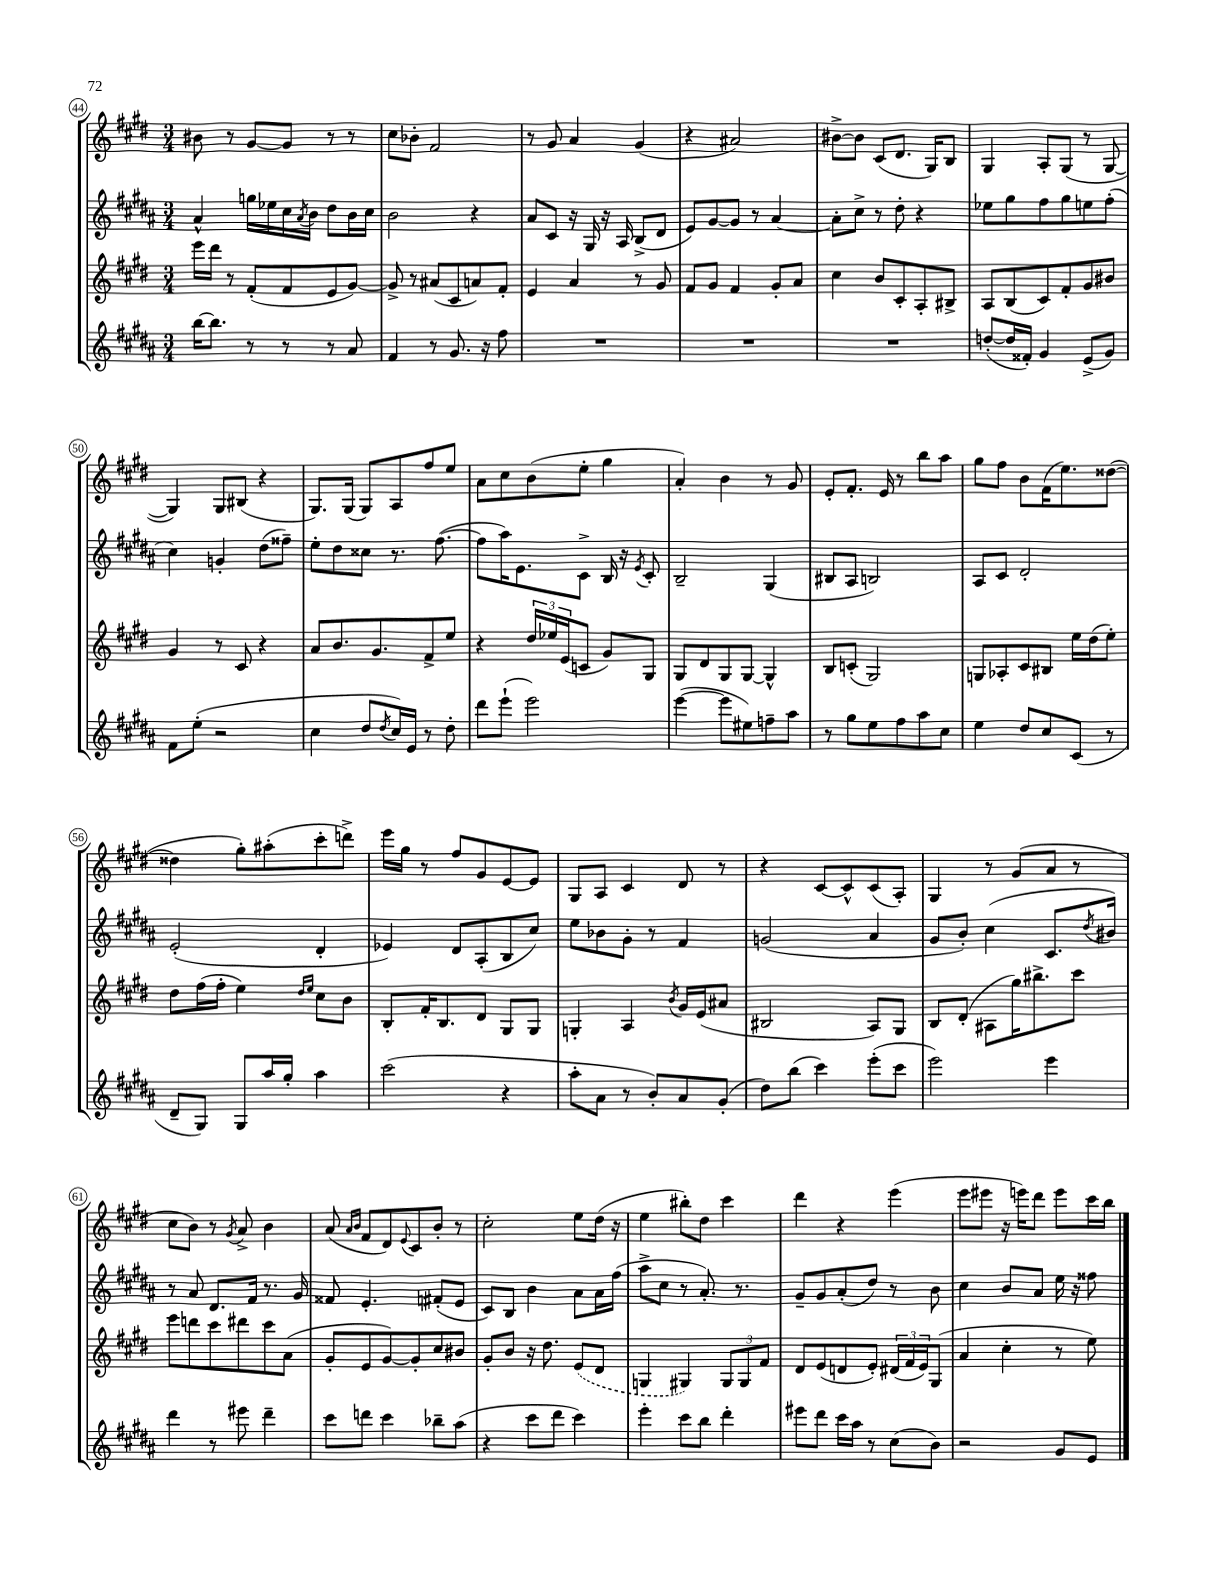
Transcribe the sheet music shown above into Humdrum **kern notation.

**kern	**kern	**kern	**kern
*staff4	*staff3	*staff2	*staff1
*clefG2	*clefG2	*clefG2	*clefG2
*k[f#c#g#d#a#]	*k[f#c#g#d#]	*k[f#c#g#d#a#]	*k[f#c#g#d#]
*M3/4	*M3/4	*M3/4	*M3/4
[16bb	16eee	4a#^^	8b#
8.bb]	16ddd#	.	.
.	8r	.	8r
8r	(8f#'	16gg	[8g#
.	.	16ee-	.
8r	8f#	16cc#	8g#]
.	.	8qa#	.
.	.	16b	.
8r	8e	8dd#	8r
8a#	[8g#)	16b	8r
.	.	16cc#	.
=	=	=	=
4f#	8g#^]	2b	8cc#
.	8r	.	8b-'
8r	(8a#	.	2f#
8.g#	8c#	.	.
.	8a)	4r	.
16r	.	.	.
8ff#	8f#'	.	.
=	=	=	=
2.r	4e	8a#	8r
.	.	8c#	8g#
.	4a	16r	4a
.	.	16G#	.
.	.	16r	.
.	.	16A#	.
.	8r	(8B^	(4g#
.	8g#	8d#	.
=	=	=	=
2.r	8f#	8e)	4r
.	8g#	[8g#	.
.	4f#	8g#]	2a#)
.	.	8r	.
.	8g#'	[4a#	.
.	8a	.	.
=	=	=	=
2.r	4cc#	8a#']	[8b#^
.	.	8cc#^	8b#]
.	8b	8r	(8c#
.	8c#'	8dd#'	8.d#
.	8A'	4r	.
.	.	.	16G#)
.	8B#^	.	8B
=	=	=	=
([8dd'	8A	8ee-	4G#
16dd]	(8B	8gg#	.
16f##')	.	.	.
4g#	8c#)	8ff#	8A'
.	8f#'	8gg#	(8G#
(8e^	8g#	8ee	8r
8g#)	8b#	(8ff#'	[8G#
=	=	=	=
8f#	4g#	4cc#)	4G#])
(8ee'	.	.	.
2r	8r	4g'	8G#
.	8c#	.	(8B#
.	4r	(8dd#	4r
.	.	8ff##~)	.
=	=	=	=
4cc#	8a	8ee'	8.G#)
.	8.b	8dd#	.
.	.	.	(16G#
8dd#	.	8cc##	8G#)
.	8.g#	.	.
8qdd#	.	.	.
16cc#)	.	8.r	8A
16e	.	.	.
8r	8f#^	.	8ff#
.	.	([8.ff#	.
8dd#'	8ee	.	8ee
=	=	=	=
8ddd#	4r	8ff#]	8a
(8eee`	.	16aa#)	8cc#
.	.	8.e	.
2eee)	24dd#	.	(8b
.	24ee-	.	.
.	(24e	.	.
.	8c	8c#^	8ee'
.	8g#)	16B	4gg#
.	.	16r	.
.	.	8qe	.
.	8G#	8c#'	.
=	=	=	=
([4eee	8G#	2B~	4a')
.	8d#	.	.
8eee]	8G#	.	4b
8ee#)	[8G#	.	.
8ff~	4G#^^]	(4G#	8r
8aa#	.	.	8g#
=	=	=	=
8r	8B	8B#	8e'
8gg#	(8c'	8A#	8.f#'
8ee	2G#)	2B)	.
.	.	.	16e
8ff#	.	.	8r
8aa#	.	.	8bb
8cc#	.	.	8aa
=	=	=	=
4ee	8G	8A#	8gg#
.	8A-'	8c#	8ff#
8dd#	8c#	2d#'	8b
8cc#	8B#	.	(16f#
.	.	.	8.ee)
(8c#	16ee	.	.
.	(16dd#	.	.
8r	8ee')	.	([8dd##
=	=	=	=
8d#~	8dd#	(2e'	4dd##]
8G#)	(16ff#	.	.
.	16ff#'	.	.
8G#	4ee)	.	8gg#')
16aa#	.	.	(8aa#'
16gg#'	.	.	.
.	16qqdd#	.	.
.	16qqee	.	.
4aa#	8cc#	4d#'	8ccc#'
.	8b	.	8ddd^)
=	=	=	=
(2ccc#	8B'	4e-)	16eee
.	.	.	16gg#
.	16f#'	.	8r
.	8.B	.	.
.	.	8d#	8ff#
.	8d#	(8A#'	8g#
4r	8G#	8B	[8e
.	8G#	8cc#)	8e]
=	=	=	=
8aa#'	4G'	8ee	8G#
8a#	.	8b-	8A
8r	4A	8g#'	4c#
8b')	.	8r	.
.	8qb	.	.
8a#	16g#	4f#	8d#
.	(16e	.	.
(8g#'	8a#	.	8r
=	=	=	=
8dd#)	2B#	(2g	4r
(8bb	.	.	.
4ccc#)	.	.	[8c#
.	.	.	8c#^^]
(8eee'	8A)	4a#	(8c#
8ccc#	8G#	.	8A')
=	=	=	=
2eee)	8B	8g#	4G#
.	(8d#'	8b')	.
.	8A#	(4cc#	8r
.	16gg#)	.	(8g#
.	8.bb#^	.	.
4eee	.	8.c#	8a
.	8ccc#	.	8r
.	.	8qdd#	.
.	.	16b#)	.
=	=	=	=
4ddd#	8eee	8r	8cc#
.	8ddd	8a#	8b)
8r	8ccc#	8.d#	8r
.	.	.	8qg#
8eee#	8ddd#	.	8a^
.	.	16f#	.
4ddd#~	8ccc#	8.r	4b
.	(8a	.	.
.	.	16g#	.
=	=	=	=
8ccc#	8g#'	8f##	(8a
.	.	.	16qqa
.	.	.	16qqb
8ddd	8e	4.e'	8f#
4ccc#	[8g#)	.	8d#)
.	.	.	8qqe
.	8g#']	.	8c#
8bb-~	8cc#	(8f#'	8b'
(8aa#	8b#	8e	8r
=	=	=	=
4r	8g#'	8c#)	2cc#'
.	8b	8B	.
8ccc#	16r	4b	.
.	8.dd#	.	.
8ddd#	.	.	.
4ccc#)	(8e	8a#	8ee
.	8d#	16a#	(16dd#
.	.	(16ff#	16r
=	=	=	=
4eee'	4G	8aa#^	4ee
.	.	8cc#	.
8ccc#	4G#)	8r	8bb#')
8bb	.	8.a#')	8dd#
4ddd#'	12G#	.	4ccc#
.	.	8.r	.
.	12G#	.	.
.	12f#	.	.
=	=	=	=
8eee#	8d#	8g#~	4ddd#
8ddd#	(8e	8g#	.
16ccc#	8d	(8a#'	4r
16aa#	.	.	.
8r	8e')	8dd#)	.
(8cc#	(24d#	8r	(4eee
.	24f#	.	.
.	24e)	.	.
8b)	(8G#	8b	.
=	=	=	=
2r	4a	4cc#	8eee
.	.	.	8eee#
.	4cc#'	8b	16r
.	.	.	16eee)
.	.	8a#	8ddd#
8g#	8r	16ee	8eee
.	.	16r	.
8e	8ee)	8ff##	16ccc#
.	.	.	16bb
==	==	==	==
*-	*-	*-	*-
